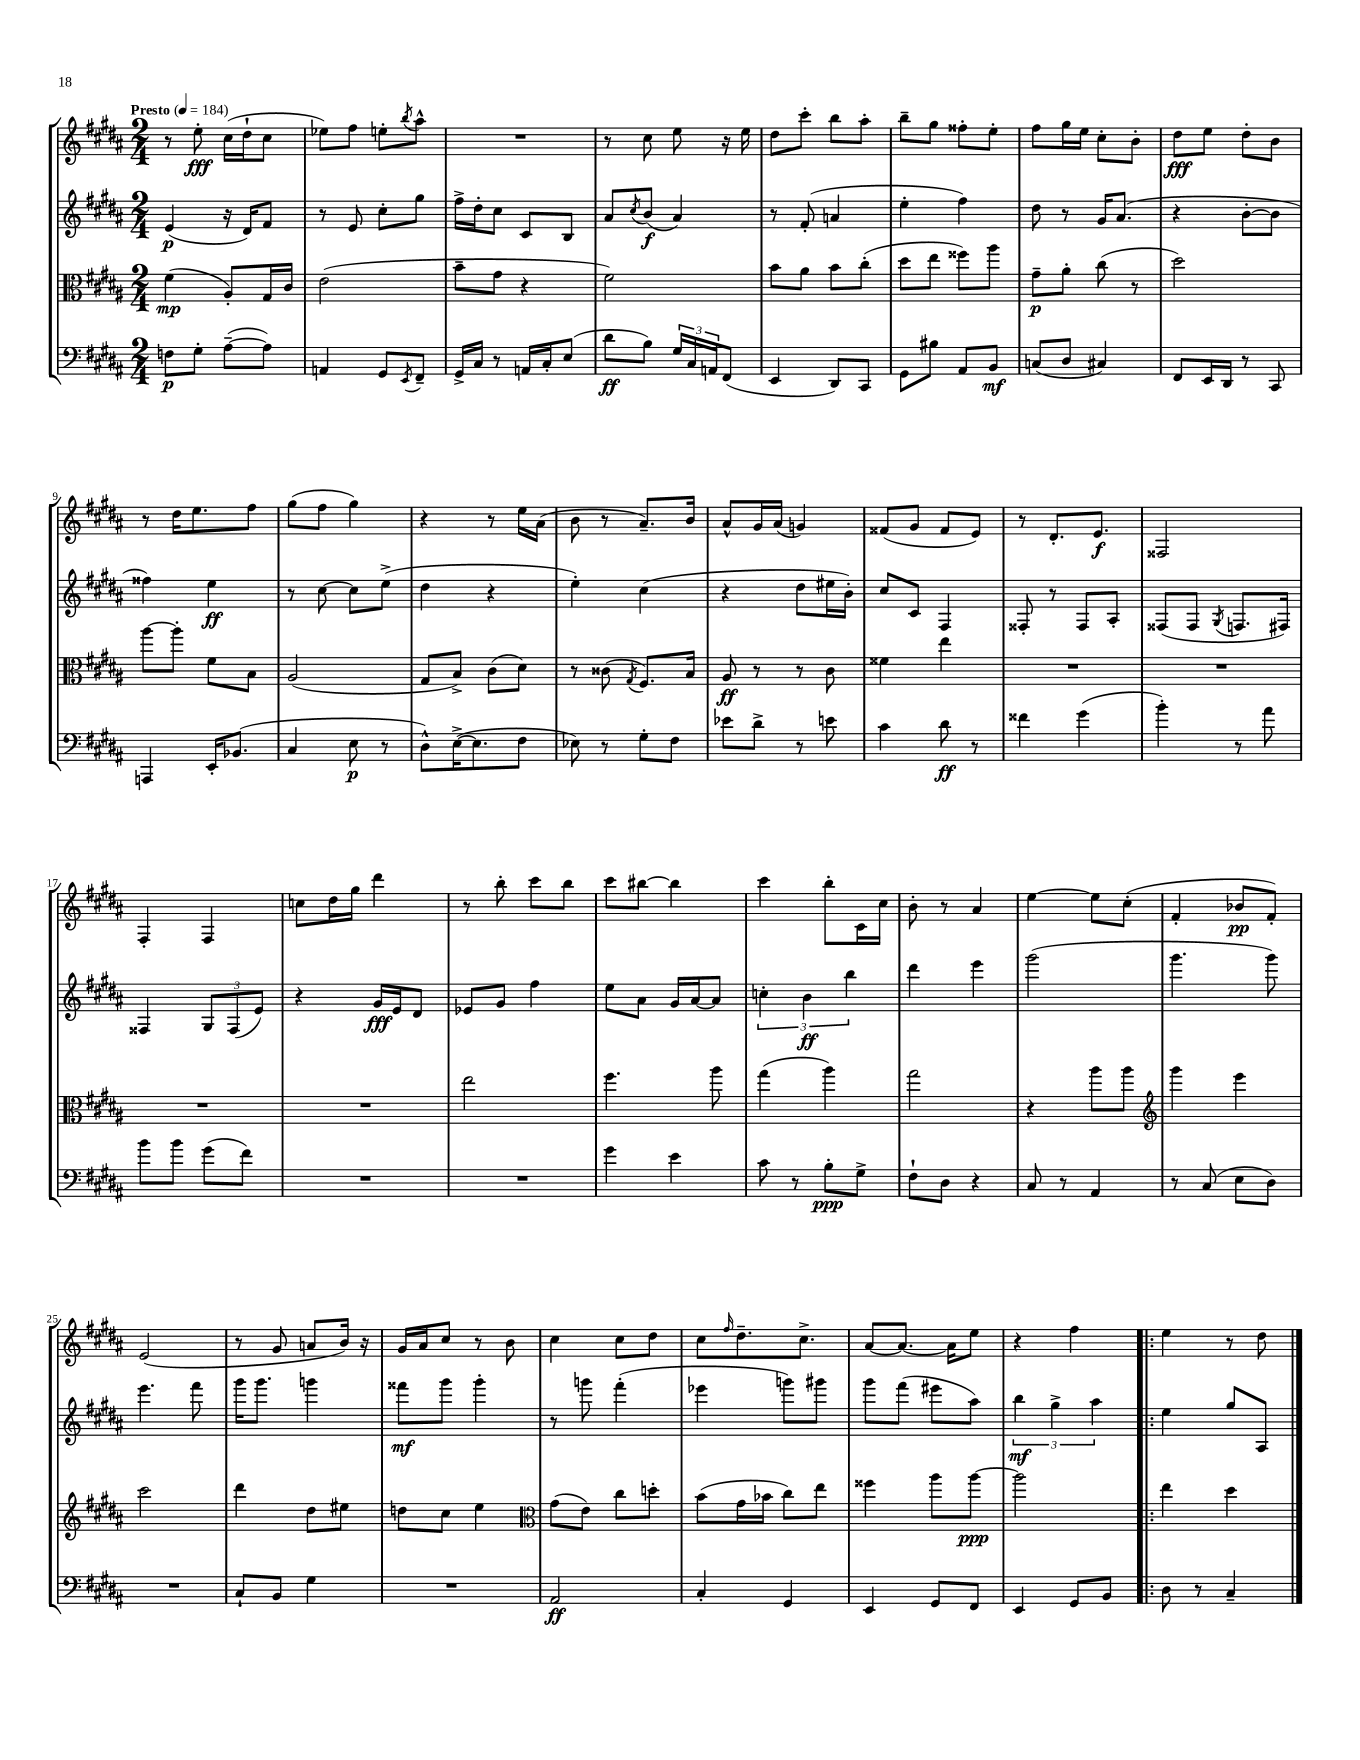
<<
\new StaffGroup <<
\new Staff = "s0" {
    \clef treble \key b \major \numericTimeSignature \time 2/4 \tempo "Presto" 4 = 184
    r8 e''8-.\fff cis''16( dis''16-! cis''8 |
    ees''8) fis''8 e''8-. \acciaccatura { b''8 } ais''8-^ |
    R2 |
    r8 cis''8 e''8 r16 e''16 |
    dis''8 cis'''8-. b''8 ais''8-. |
    b''8-- gis''8 fisis''8-. e''8-. |
    fis''8 gis''16 e''16 cis''8-. b'8-. |
    dis''8\fff e''8 dis''8-. b'8 |
    r8 dis''16 e''8. fis''8 |
    gis''8( fis''8 gis''4) |
    r4 r8 e''16 ais'16( |
    b'8 r8 ais'8.--) b'16 |
    ais'8-^ gis'16 ais'16( g'4) |
    fisis'8( gis'8 fisis'8 e'8) |
    r8 dis'8.-. e'8.\f |
    fisis2 |
    fis4-. fis4 |
    c''8 dis''16 gis''16 dis'''4 |
    r8 b''8-. cis'''8 b''8 |
    cis'''8 bis''8~ bis''4 |
    cis'''4 b''8-. cis'16 cis''16 |
    b'8-. r8 ais'4 |
    e''4~ e''8 cis''8-.( |
    fis'4-. bes'8\pp fis'8-.) |
    e'2( |
    r8 gis'8 a'8 b'16) r16 |
    gis'16 ais'16 cis''8 r8 b'8 |
    cis''4 cis''8 dis''8 |
    cis''8 \grace { fis''16 } dis''8.-- cis''8.-> |
    ais'8~ ais'8.~ ais'16 e''8 |
    r4 fis''4 |
    \bar ".|:" e''4 r8 dis''8 \bar "|." |
}
\new Staff = "s1" {
    \clef treble \key b \major \numericTimeSignature \time 2/4
    e'4\p( r16 dis'16) fis'8 |
    r8 e'8 cis''8-. gis''8 |
    fis''16-> dis''16-. cis''8 cis'8 b8 |
    ais'8 \acciaccatura { cis''8 } b'8\f( ais'4) |
    r8 fis'8-.( a'4 |
    e''4-. fis''4) |
    dis''8 r8 gis'16 ais'8.( |
    r4 b'8~-. b'8 |
    fisis''4) e''4\ff |
    r8 cis''8~ cis''8 e''8->( |
    dis''4 r4 |
    e''4-.) cis''4( |
    r4 dis''8 eis''16 b'16-.) |
    cis''8 cis'8 fis4 |
    fisis8-. r8 fisis8 ais8-. |
    fisis8( fisis8 \acciaccatura { gis8 } f8. fis16) |
    fisis4 \tuplet 3/2 { gis8 fisis8( e'8) } |
    r4 gis'16\fff e'16 dis'8 |
    ees'8 gis'8 fis''4 |
    e''8 ais'8 gis'16 ais'16~ ais'8 |
    \tuplet 3/2 { c''4-. b'4\ff b''4 } |
    dis'''4 e'''4 |
    gis'''2( |
    gis'''4. gis'''8) |
    e'''4. fis'''8 |
    gis'''16 gis'''8. g'''4 |
    fisis'''8\mf gis'''8 gis'''4-. |
    r8 g'''8 fis'''4-.( |
    ees'''4 g'''8) gis'''8 |
    gis'''8 fis'''8( eis'''8 ais''8) |
    \tuplet 3/2 { b''4\mf gis''4-> ais''4 } |
    \bar ".|:" e''4 gis''8 ais8 \bar "|." |
}
\new Staff = "s2" {
    \clef alto \key b \major \numericTimeSignature \time 2/4
    fis'4\mp( ais8-.) gis16 cis'16 |
    e'2( |
    b'8-- gis'8 r4 |
    fis'2) |
    b'8 ais'8 b'8 cis''8-.( |
    dis''8 e''8 fisis''8) ais''8 |
    gis'8--\p ais'8-. cis''8( r8 |
    dis''2) |
    ais''8~ ais''8-. fis'8 b8 |
    ais2( |
    gis8 b8->) cis'8( dis'8) |
    r8 cisis'8( \acciaccatura { gis8 } fis8.) b16 |
    ais8\ff r8 r8 cis'8 |
    fisis'4 e''4 |
    R2 |
    R2 |
    R2 |
    R2 |
    e''2 |
    fis''4. ais''8 |
    gis''4( ais''4) |
    gis''2 |
    r4 ais''8 ais''8 |
    \clef treble gis'''4 e'''4 |
    cis'''2 |
    dis'''4 dis''8 eis''8 |
    d''8 cis''8 e''4 |
    \clef alto gis'8( e'8) cis''8 d''8-. |
    b'8( gis'16 bes'16 cis''8) e''8 |
    fisis''4 ais''8 ais''8~\ppp |
    ais''2 |
    \bar ".|:" e''4 dis''4 \bar "|." |
}
\new Staff = "s3" {
    \clef bass \key b \major \numericTimeSignature \time 2/4
    f8\p gis8-. ais8~--( ais8) |
    a,4 gis,8 \acciaccatura { e,8 } fis,8-- |
    gis,16-> cis16 r8 a,16 cis16-. e8( |
    dis'8\ff b8) \tuplet 3/2 { gis16 cis16 a,16 } fis,8( |
    e,4 dis,8) cis,8 |
    gis,8 bis8 ais,8 b,8\mf |
    c8( dis8 cis4) |
    fis,8 e,16 dis,16 r8 cis,8 |
    a,,4 e,16-. bes,8.( |
    cis4 e8\p r8 |
    dis8-^) e16~->( e8. fis8 |
    ees8) r8 gis8-. fis8 |
    ees'8 dis'8-> r8 e'8 |
    cis'4 dis'8\ff r8 |
    fisis'4 gis'4( |
    b'4-.) r8 ais'8 |
    b'8 b'8 gis'8( fis'8) |
    R2 |
    R2 |
    gis'4 e'4 |
    cis'8 r8 b8-.\ppp gis8-> |
    fis8-! dis8 r4 |
    cis8 r8 ais,4 |
    r8 cis8( e8 dis8) |
    R2 |
    cis8-! b,8 gis4 |
    R2 |
    ais,2\ff |
    cis4-. gis,4 |
    e,4 gis,8 fis,8 |
    e,4 gis,8 b,8 |
    \bar ".|:" dis8 r8 cis4-- \bar "|." |
}
>>
>>
